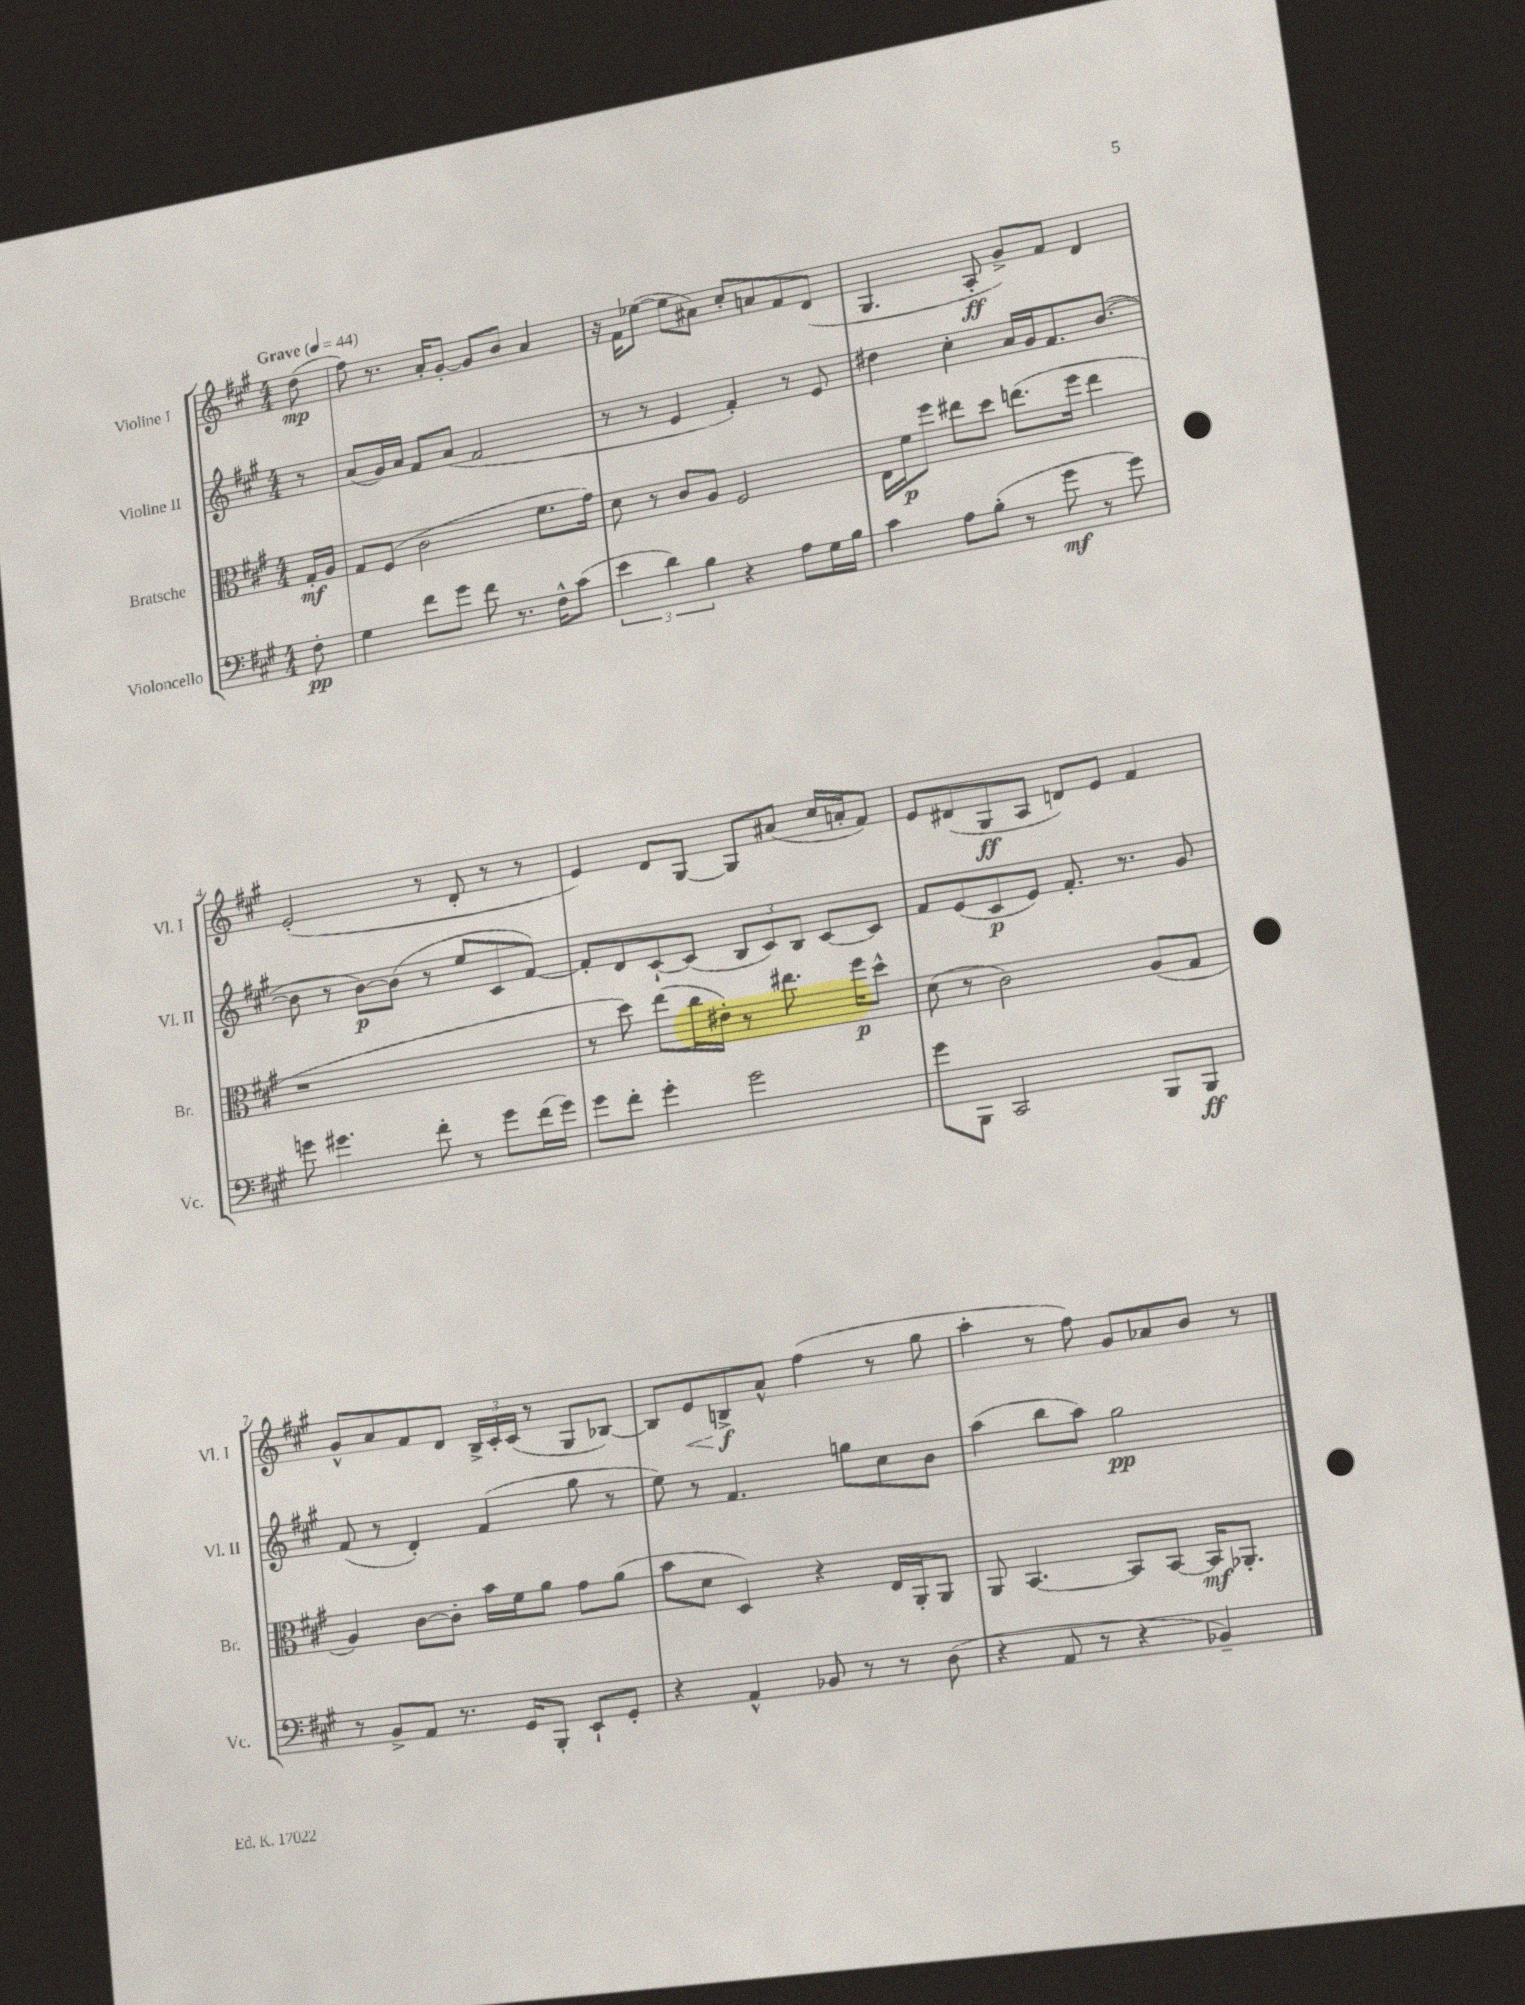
<<
\new StaffGroup <<
\new Staff = "s0" \with { instrumentName = "Violine I" shortInstrumentName = "Vl. I" } {
    \clef treble \key a \major \numericTimeSignature \time 4/4 \partial 8 \tempo "Grave" 4 = 44
    d''8\mp( |
    fis''8) r8. a'16-. gis'8~-. gis'8 b'8 a'4 |
    r16 fis'16 ees''8~( ees''8 ais'8) cis''8-. a'8 fis'8 d'8( |
    gis4. a8-.\ff gis'8->) fis'8 d'4 |
    e'2-.( r8 d'8-. r8 r8 |
    e'4) d'8 gis8~ gis8 ais'8( cis''16 a'16-. fis'8) |
    e'8 dis'8( gis8\ff a8 d'8) e'8 fis'4 |
    gis'8-^ a'8 fis'8 d'8 \tuplet 3/2 { b16-> cis'16-. cis'16( } r8 gis8 bes8~) |
    bes8 e'8\< b8->\f\! a'8-^ fis''4( r8 gis''8 |
    a''4-. r8 fis''8) gis'8 aes'8 b'8 r8 \bar "|." |
}
\new Staff = "s1" \with { instrumentName = "Violine II" shortInstrumentName = "Vl. II" } {
    \clef treble \key a \major \numericTimeSignature \time 4/4 \partial 8
    r8 |
    a'8( gis'16) a'16 fis'8 a'8( fis'2 |
    r8 r8 e'4 fis'4-.) r8 e'8 |
    dis''4 cis''4-. a'16 gis'16 fis'8. b'8.~( |
    b'8 r8 b'8~\p) b'8( r8 e''8 cis'8 fis'8~) |
    fis'8-. d'8 cis'8~-! cis'8( \tuplet 3/2 { b8 cis'8) b8 } cis'8~ cis'8 |
    fis'8 e'8( cis'8\p e'8) fis'8.-. r8. gis'8 |
    fis'8( r8 d'4-.) fis'4( gis''8 r8 |
    e''8) r8 fis'4. g''8 cis''8 b'8 |
    a''4( b''8 a''8) gis''2\pp \bar "|." |
}
\new Staff = "s2" \with { instrumentName = "Bratsche" shortInstrumentName = "Br." } {
    \clef alto \key a \major \numericTimeSignature \time 4/4 \partial 8
    gis16-.\mf a16 |
    gis8 fis8( cis'2 fis'8. gis'16) |
    d'8 r8 cis'8 a8 fis2 |
    e16 fis'16\p fis''8 eis''8 d''8 e''8.( fis''16 e''4 |
    r1 |
    r8 d''8) e''8( cis''16 eis'16-.) r8 eis''8. fis''16\p d''8-^ |
    d'8( r8 cis'2) a8( gis8 |
    a4) cis'8~ cis'8-. b'16 fis'16 a'8 gis'8 a'8( |
    b'8 d'8 d4) r4 e16 a,16-. a,8 |
    a,8 b,4.~ b,8 b,8~ b,16\mf aes,8.-. \bar "|." |
}
\new Staff = "s3" \with { instrumentName = "Violoncello" shortInstrumentName = "Vc." } {
    \clef bass \key a \major \numericTimeSignature \time 4/4 \partial 8
    fis8-.\pp |
    gis4 fis'8 gis'8 fis'8 r8. fis16-^ cis'8( |
    \tuplet 3/2 { e'4 d'4) b4 } r4 a8 gis16 b16 |
    cis'4 a8 b8-.( r8 gis'8\mf r8 gis'8) |
    g'8 gis'4. fis'8-. r8 gis'8 fis'16( gis'16) |
    gis'8 fis'8-. gis'4-. gis'2 |
    gis'8 b,,8 cis,2 b,,8 b,,8\ff |
    r8 b,8-> a,8 r8. gis,16 b,,8-. e,8-! gis,8-. |
    r4 a,4-^ bes,8 r8 r8 d8( |
    r4 a,8 r8 r4 bes,4--) \bar "|." |
}
>>
>>
